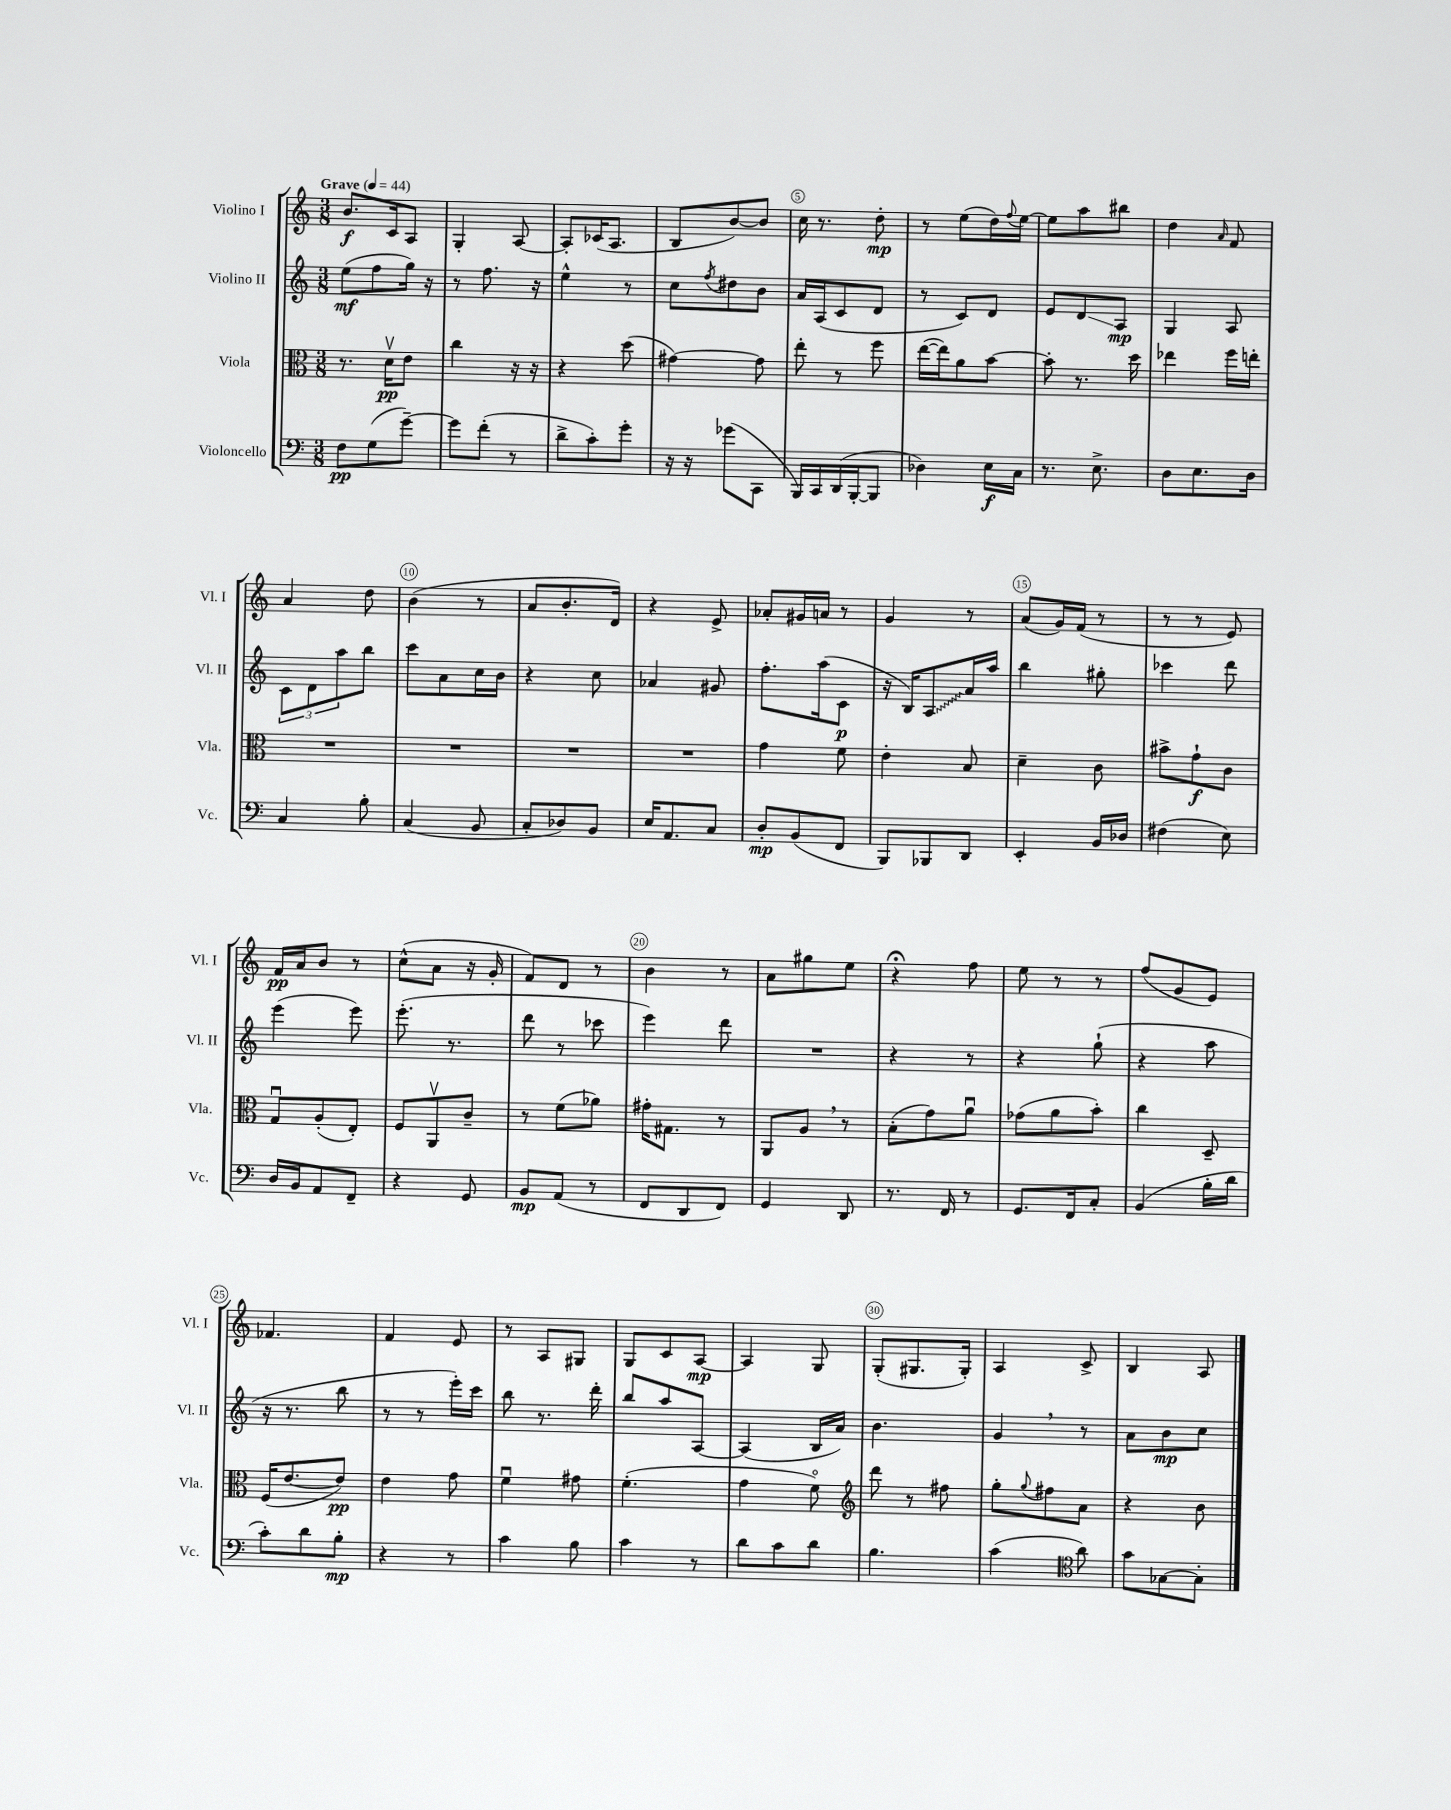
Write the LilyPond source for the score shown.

<<
\new StaffGroup <<
\new Staff = "s0" \with { instrumentName = "Violino I" shortInstrumentName = "Vl. I" } {
    \clef treble \key c \major \numericTimeSignature \time 3/8 \tempo "Grave" 4 = 44
    b'8.\f c'16 a8 |
    g4-. a8~ |
    a8-. ces'16( a8. |
    b8 b'8~) b'8 |
    c''16 r8. d''8-.\mp |
    r8 e''8( d''16) \appoggiatura { f''8 } e''16~ |
    e''8 a''8 bis''8 |
    d''4 \grace { a'16 } f'8 |
    a'4 d''8 |
    b'4( r8 |
    a'8 b'8.-. d'16) |
    r4 e'8-> |
    aes'8-. gis'16 a'16 r8 |
    g'4 r8 |
    a'8( g'16) f'16( r8 |
    r8 r8 e'8) |
    f'16\pp a'16 b'8 r8 |
    c''8-^( a'8 r16 g'16-. |
    f'8) d'8 r8 |
    b'4 r8 |
    a'8 gis''8 e''8 |
    r4\fermata f''8 |
    e''8 r8 r8 |
    f''8( g'8 e'8) |
    fes'4. |
    f'4 e'8 |
    r8 a8 gis8 |
    g8 c'8 a8~\mp |
    a4 g8 |
    g8-.( gis8. gis16-.) |
    a4 c'8-> |
    b4 a8 \bar "|." |
}
\new Staff = "s1" \with { instrumentName = "Violino II" shortInstrumentName = "Vl. II" } {
    \clef treble \key c \major \numericTimeSignature \time 3/8
    e''8\mf( f''8 g''16) r16 |
    r8 f''8. r16 |
    e''4-^ r8 |
    c''8 \acciaccatura { f''8 } dis''8 b'8 |
    a'16 a16( c'8 d'8 |
    r8 c'8) d'8 |
    e'8 d'8\glissando a8\mp |
    g4 a8 |
    \tuplet 3/2 { c'8 d'8 a''8 } b''8 |
    c'''8 a'8 c''16 b'16 |
    r4 c''8 |
    aes'4 gis'8 |
    f''8.-. a''16( c'8\p |
    r16 b16) \once \override Glissando.style = #'zigzag a8\glissando a'16 a''16 |
    b''4 gis''8-. |
    ces'''4 d'''8 |
    e'''4( e'''8) |
    e'''8.-.( r8. |
    d'''8 r8 ces'''8 |
    e'''4) d'''8 |
    R4. |
    r4 r8 |
    r4 g''8-!( |
    r4 a''8 |
    r16 r8. b''8 |
    r8 r8 e'''16-.) c'''16 |
    b''8 r8. d'''16-. |
    b''8 a''8 a8~ |
    a4( b16 a'16) |
    b'4. |
    g'4 \breathe r8 |
    a'8 b'8\mp c''8 \bar "|." |
}
\new Staff = "s2" \with { instrumentName = "Viola" shortInstrumentName = "Vla." } {
    \clef alto \key c \major \numericTimeSignature \time 3/8
    r8. d'16\upbow\pp e'8 |
    c''4 r16 r16 |
    r4 d''8( |
    gis'4~) gis'8 |
    e''8-. r8 f''8 |
    e''16~( e''16) a'8 b'8~ |
    b'8-. r8. d''16 |
    ees''4 f''16 e''16-. |
    R4. |
    R4. |
    R4. |
    R4. |
    g'4 f'8 |
    e'4-. b8 |
    d'4-- c'8 |
    bis'8-> g'8-!\f c'8 |
    g8\downbow a8-.( e8-.) |
    f8 a,8\upbow c'8-- |
    r8 f'8( aes'8) |
    gis'16-. gis8. r8 |
    a,8 a8 \breathe r8 |
    b8-.( g'8) a'8\downbow |
    ges'8( a'8 b'8-.) |
    c''4 d8-- |
    f16( e'8.~ e'8\pp) |
    e'4 g'8 |
    f'4\downbow gis'8 |
    f'4.-.( |
    g'4 f'8\flageolet) |
    \clef treble d'''8 r8 fis''8 |
    g''8-. \appoggiatura { g''8 } fis''8 a'8 |
    r4 b'8 \bar "|." |
}
\new Staff = "s3" \with { instrumentName = "Violoncello" shortInstrumentName = "Vc." } {
    \clef bass \key c \major \numericTimeSignature \time 3/8
    f8\pp g8( g'8~--) |
    g'8 f'8-.( r8 |
    d'8-> c'8-.) g'8-. |
    r16 r16 ges'8( c,8 |
    b,,16) c,16 d,16( b,,16~-. b,,8 |
    des4) e16\f c16 |
    r8. e8.-> |
    d8 e8. d16 |
    c4 b8-. |
    c4( b,8 |
    c8-. des8) b,8 |
    e16 a,8. c8 |
    d8-.\mp b,8( f,8 |
    b,,8) bes,,8 d,8 |
    e,4-. b,16 des16 |
    fis4( e8) |
    d16 b,16 a,8 f,8-- |
    r4 g,8 |
    b,8\mp a,8( r8 |
    f,8 d,8 f,8) |
    g,4 d,8 |
    r8. f,16 r8 |
    g,8. f,16 c8-. |
    b,4( b16-. d'16 |
    c'8-.) d'8 b8-.\mp |
    r4 r8 |
    c'4 b8 |
    c'4 r8 |
    d'8 c'8 d'8 |
    b4. |
    c'4( \clef tenor a'8) |
    g'8 ges8~ ges8-. \bar "|." |
}
>>
>>
\layout { \context { \Score \override BarNumber.break-visibility = ##(#f #t #t) barNumberVisibility = #(every-nth-bar-number-visible 5) \override BarNumber.stencil = #(make-stencil-circler 0.1 0.3 ly:text-interface::print) } }
